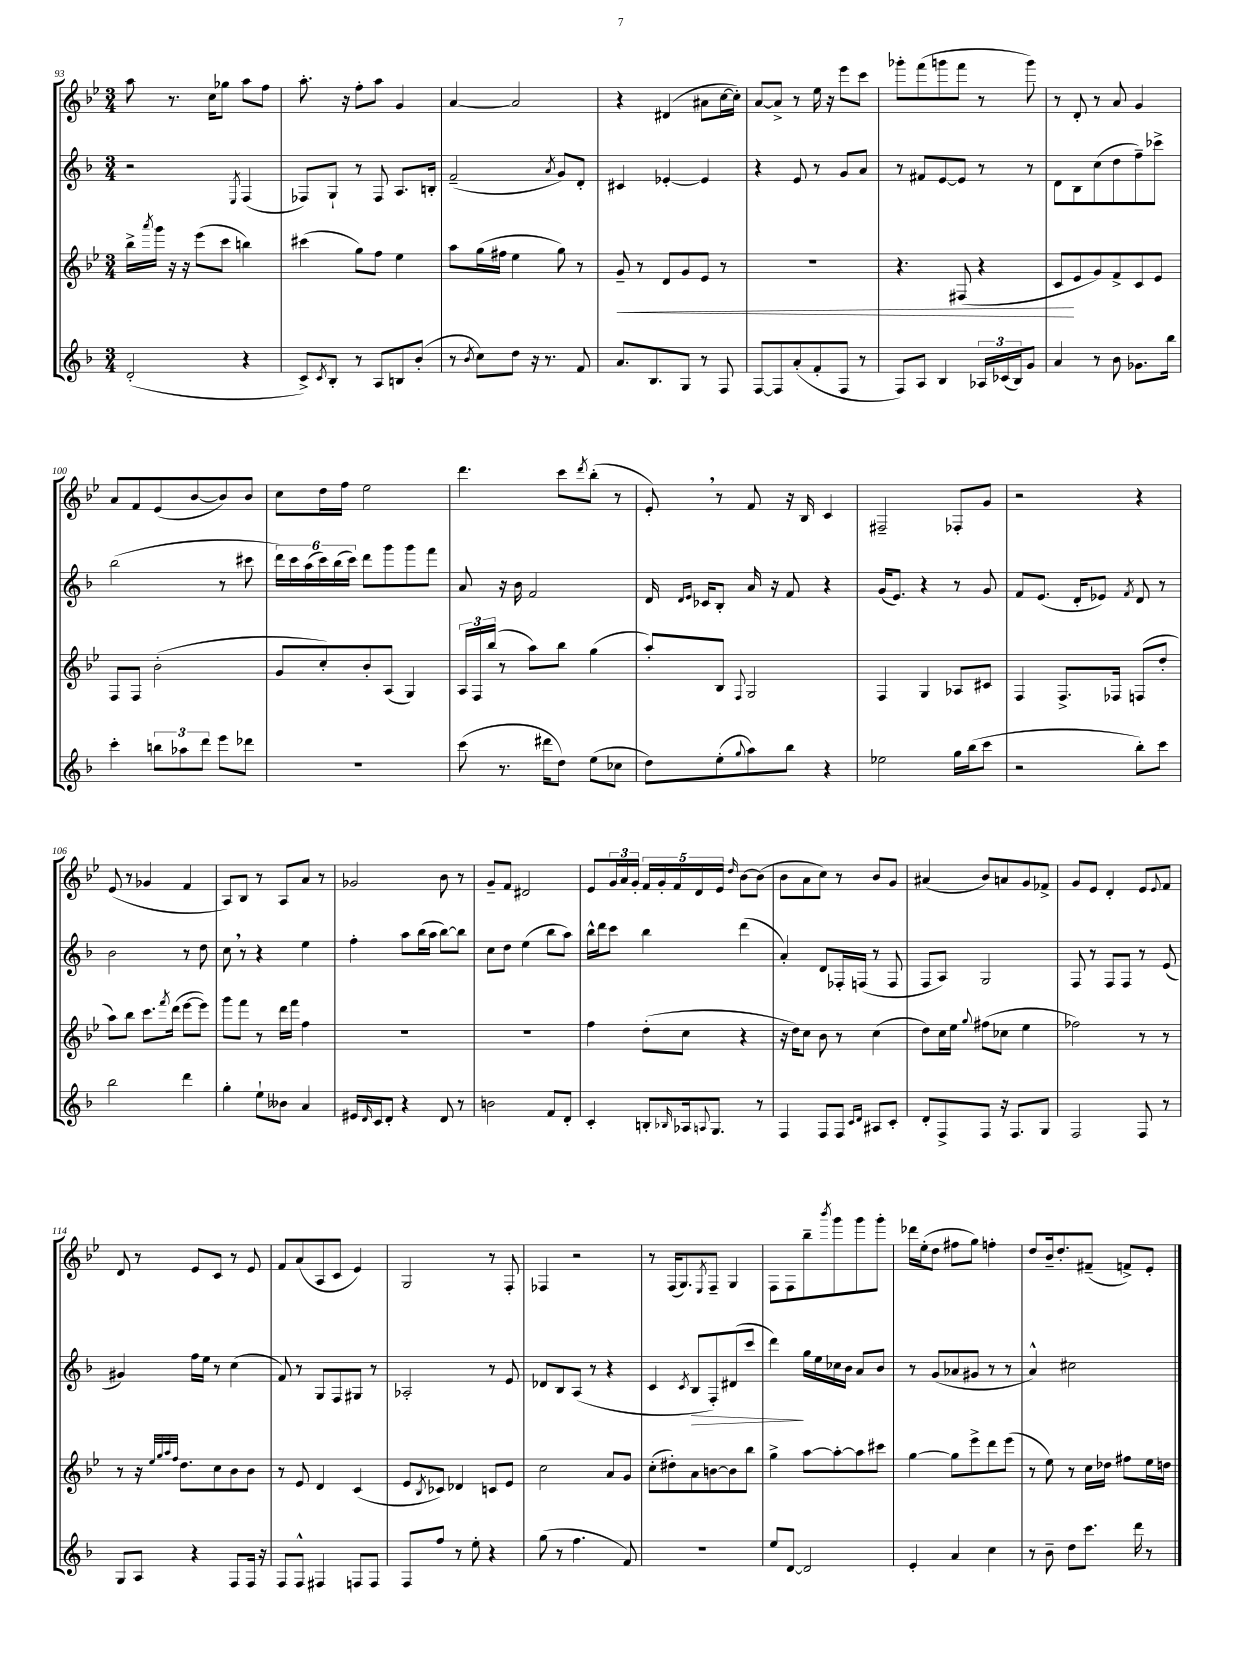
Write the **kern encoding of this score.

**kern	**kern	**kern	**kern
*staff4	*staff3	*staff2	*staff1
*clefG2	*clefG2	*clefG2	*clefG2
*k[b-]	*k[b-e-]	*k[b-]	*k[b-e-]
*M3/4	*M3/4	*M3/4	*M3/4
(2d'	16bb-^	2r	8aa
.	8qaaa	.	.
.	16ggg	.	.
.	16r	.	8.r
.	16r	.	.
.	(8eee-	.	.
.	.	.	16cc
.	8ccc	.	8gg-
.	.	8qE	.
4r	4bb)	(4F	8aa
.	.	.	8ff
=	=	=	=
8c^)	(4ccc#	8F-)	8.aa'
8qc	.	.	.
8B-'	.	8G`	.
.	.	.	16r
8r	8gg)	8r	8ff'
8A	8ff	8F-	8aa
8B	4ee-	8.A	4g
(8b-'	.	.	.
.	.	16B'	.
=	=	=	=
8r	8aa	(2f~	[4a
8qb-	.	.	.
8cc)	(16gg	.	.
.	16ff#	.	.
8dd	4ee-	.	2a]
16r	.	.	.
8.r	.	.	.
.	.	8qa	.
.	8gg)	8g)	.
8f	8r	8d'	.
=	=	=	=
8.a	8g~	4c#	4r
.	8r	.	.
8.B-	.	.	.
.	8d	[4e-'	(4d#
8G	8g	.	.
8r	8e-	4e-]	8a#
8F	8r	.	[16cc
.	.	.	16cc'])
=	=	=	=
[8F	2.r	4r	[8a
8F]	.	.	8a^]
(8a'	.	8e	8r
8f'	.	8r	16ee-
.	.	.	16r
8F	.	8g	8eee-
8r	.	8a	8ccc
=	=	=	=
8F)	4.r	8r	8ggg-'
8A	.	8f#	(8fff
4B-	.	[8e	8ggg
.	(8F#	8e]	8fff
24A-	4r	8r	8r
(24c-	.	.	.
24B-)	.	.	.
8g	.	8r	8ggg)
=	=	=	=
4a	8c	8d	8r
.	8e-	8B-	8d'
8r	8g)	(8cc	8r
8b-	8f^	8dd	8a
8.g-	8c	8ff~)	4g
.	8e-	8ccc-^	.
16bb-	.	.	.
=	=	=	=
4ccc'	8F	(2bb-	8a
.	8F	.	8f
12bb	(2b-'	.	(8e-
12aa-	.	.	.
.	.	.	[8b-
12ddd	.	.	.
8eee	.	8r	8b-])
8ddd-	.	8ccc#	8b-
=	=	=	=
2.r	8g	24ddd)	8cc
.	.	24ccc	.
.	.	(24aa	.
.	8cc')	24ccc)	16dd
.	.	(24bb-	.
.	.	.	16ff
.	.	24ccc)	.
.	8b-'	8ddd	2ee-
.	(8A	8ggg	.
.	4G)	8ggg	.
.	.	8fff	.
=	=	=	=
(8ccc	24A	8a	4.ddd
.	24F	.	.
.	(24bb-	.	.
8.r	8r	16r	.
.	.	16b-	.
.	8aa)	2f	.
16ddd#	.	.	.
8dd)	8bb-	.	8ccc
.	.	.	8qddd
(8ee	(4gg	.	(8bb-'
8cc-	.	.	8r
=	=	=	=
8dd)	8aa')	16d	8e-')
.	.	16qqd	.
.	.	16qqe	.
.	.	16c-	.
(8ee'	8B-	8B-'	8r
8qqgg	8qqF	.	.
8aa)	2G	16a	8f
.	.	16r	.
8bb-	.	8f	16r
.	.	.	16B-
4r	.	4r	4c
=	=	=	=
2ee-	4F	(16g	2F#~
.	.	8.e)	.
.	4G	4r	.
16gg	8A-	8r	8F-'
(16bb-	.	.	.
8ccc	8c#	8g	8g
=	=	=	=
2r	4F	8f	2r
.	.	(8.e	.
.	8.F^	.	.
.	.	16d'	.
.	.	8e-)	.
.	16F-	.	.
.	.	8qf	.
8bb-')	(8F	8d	4r
8ccc	8dd'	8r	.
=	=	=	=
2bb-	8aa)	2b-	(8e-
.	8bb-	.	8r
.	8.ccc	.	4g-
.	8qfff	.	.
.	(16ddd	.	.
4ddd	[8eee-	8r	4f
.	8eee-])	8dd	.
=	=	=	=
4gg'	8ggg	8cc	8A)
.	8fff	8r	8B-
8ee`	8r	4r	8r
8b--	16ddd	.	8A
.	16fff	.	.
4a	4ff	4ee	8a
.	.	.	8r
=	=	=	=
16e#	2.r	4ff'	2g-
16qqd	.	.	.
16c	.	.	.
8d'	.	.	.
4r	.	8aa	.
.	.	(16bb-	.
.	.	16aa	.
8d	.	[8bb-)	8b-
8r	.	8bb-]	8r
=	=	=	=
2b	2.r	8cc	8g~
.	.	8dd	8f
.	.	(4ee	2d#
8f	.	8bb-	.
8d'	.	8aa)	.
=	=	=	=
4c'	4ff	16bb-^^	8e-
.	.	16ddd	.
.	.	8ccc	24g
.	.	.	24a
.	.	.	24g'
8B'	(8dd'	4bb-	20f
.	.	.	20g'
.	.	.	20f
16qqB-	.	.	.
16A-	8cc	.	.
.	.	.	20d
8qqA	.	.	.
8.G	.	.	.
.	.	.	20e-
.	.	.	16qqdd
.	4r	(4ddd	[8b-
8r	.	.	(8b-]
=	=	=	=
4F	16r	4a')	8b-
.	16dd)	.	.
.	8cc	.	8a
8F	8b-	8d	8cc)
8F	8r	16F-'	8r
.	.	(16F	.
16qqc	.	.	.
16qqd	.	.	.
8A#	(4cc	8r	8b-
8c'	.	8F	8g
=	=	=	=
8d'	8dd)	8F	(4a#
8F^	16cc	8A)	.
.	16ee-	.	.
.	8qqgg	.	.
8F	(8ff#	2G	8b-)
16r	8cc-	.	8a
8.F	.	.	.
.	4ee-	.	8g
8G	.	.	8f-^
=	=	=	=
2F	2ff-)	8F	8g
.	.	8r	8e-
.	.	8F	4d'
.	.	8F	.
8F	8r	8r	8e-
.	.	.	8qqe-
8r	8r	(8e	8f
=	=	=	=
8G	8r	4g#)	8d
8A	16r	.	8r
.	32qqee-	.	.
.	32qqgg	.	.
.	32qqaa	.	.
.	32qqff	.	.
.	8.dd	.	.
4r	.	16ff	8e-
.	.	16ee	.
.	8cc	8r	8c
8F	8b-	(4cc	8r
16F	8b-	.	8e-
16r	.	.	.
=	=	=	=
8F	8r	8f)	8f
8F^^	8e-	8r	(8a
4F#	4d	8G	8A
.	.	8F	8c
8F	(4c	8G#	4e-)
8F	.	8r	.
=	=	=	=
8F	8e-	2A-'	2G
.	8qB-	.	.
8ff	8c-)	.	.
8r	4d-	.	.
8ee'	.	.	.
4r	8c	8r	8r
.	8e-	8e	8F'
=	=	=	=
(8gg	2cc	8d-	4F-
8r	.	8B-	.
4.ff	.	(8A	2r
.	.	8r	.
.	8a	4r	.
8f)	8g	.	.
=	=	=	=
2.r	(8cc'	4c	8r
.	8dd#')	.	(16F
.	.	.	8.G)
.	.	8qc	.
.	8a	8B-	.
.	.	.	8qE-
.	[8b	8F')	8F~
.	8b]	(8d#	4G
.	8bb-	8ccc	.
=	=	=	=
8ee	4gg^	4ddd)	8F
[8d	.	.	8F
2d]	[8aa	16gg	8bb-~
.	.	16ee	.
.	.	.	8qbbb-
.	8aa'_	16cc-	8ggg
.	.	16b-	.
.	8aa]	8a	8ggg
.	8ccc#	8b-	8ggg'
=	=	=	=
4e'	[4gg	8r	16ddd-
.	.	.	(16ee-'
.	.	(8g	8dd
4a	8gg]	8a-	8ff#
.	8eee-^	8g#	8gg)
4cc	8ddd	8r	4ff'
.	(8eee-	8r	.
=	=	=	=
8r	8r	4a^^)	8dd
8b-~	8ee-)	.	16b-~
.	.	.	8.dd'
8dd	8r	2cc#	.
8.ccc	16cc	.	(8f#~
.	16dd-	.	.
.	8ff#	.	8f^)
16ddd	.	.	.
8r	16ee-	.	8e-'
.	16dd	.	.
==	==	==	==
*-	*-	*-	*-
